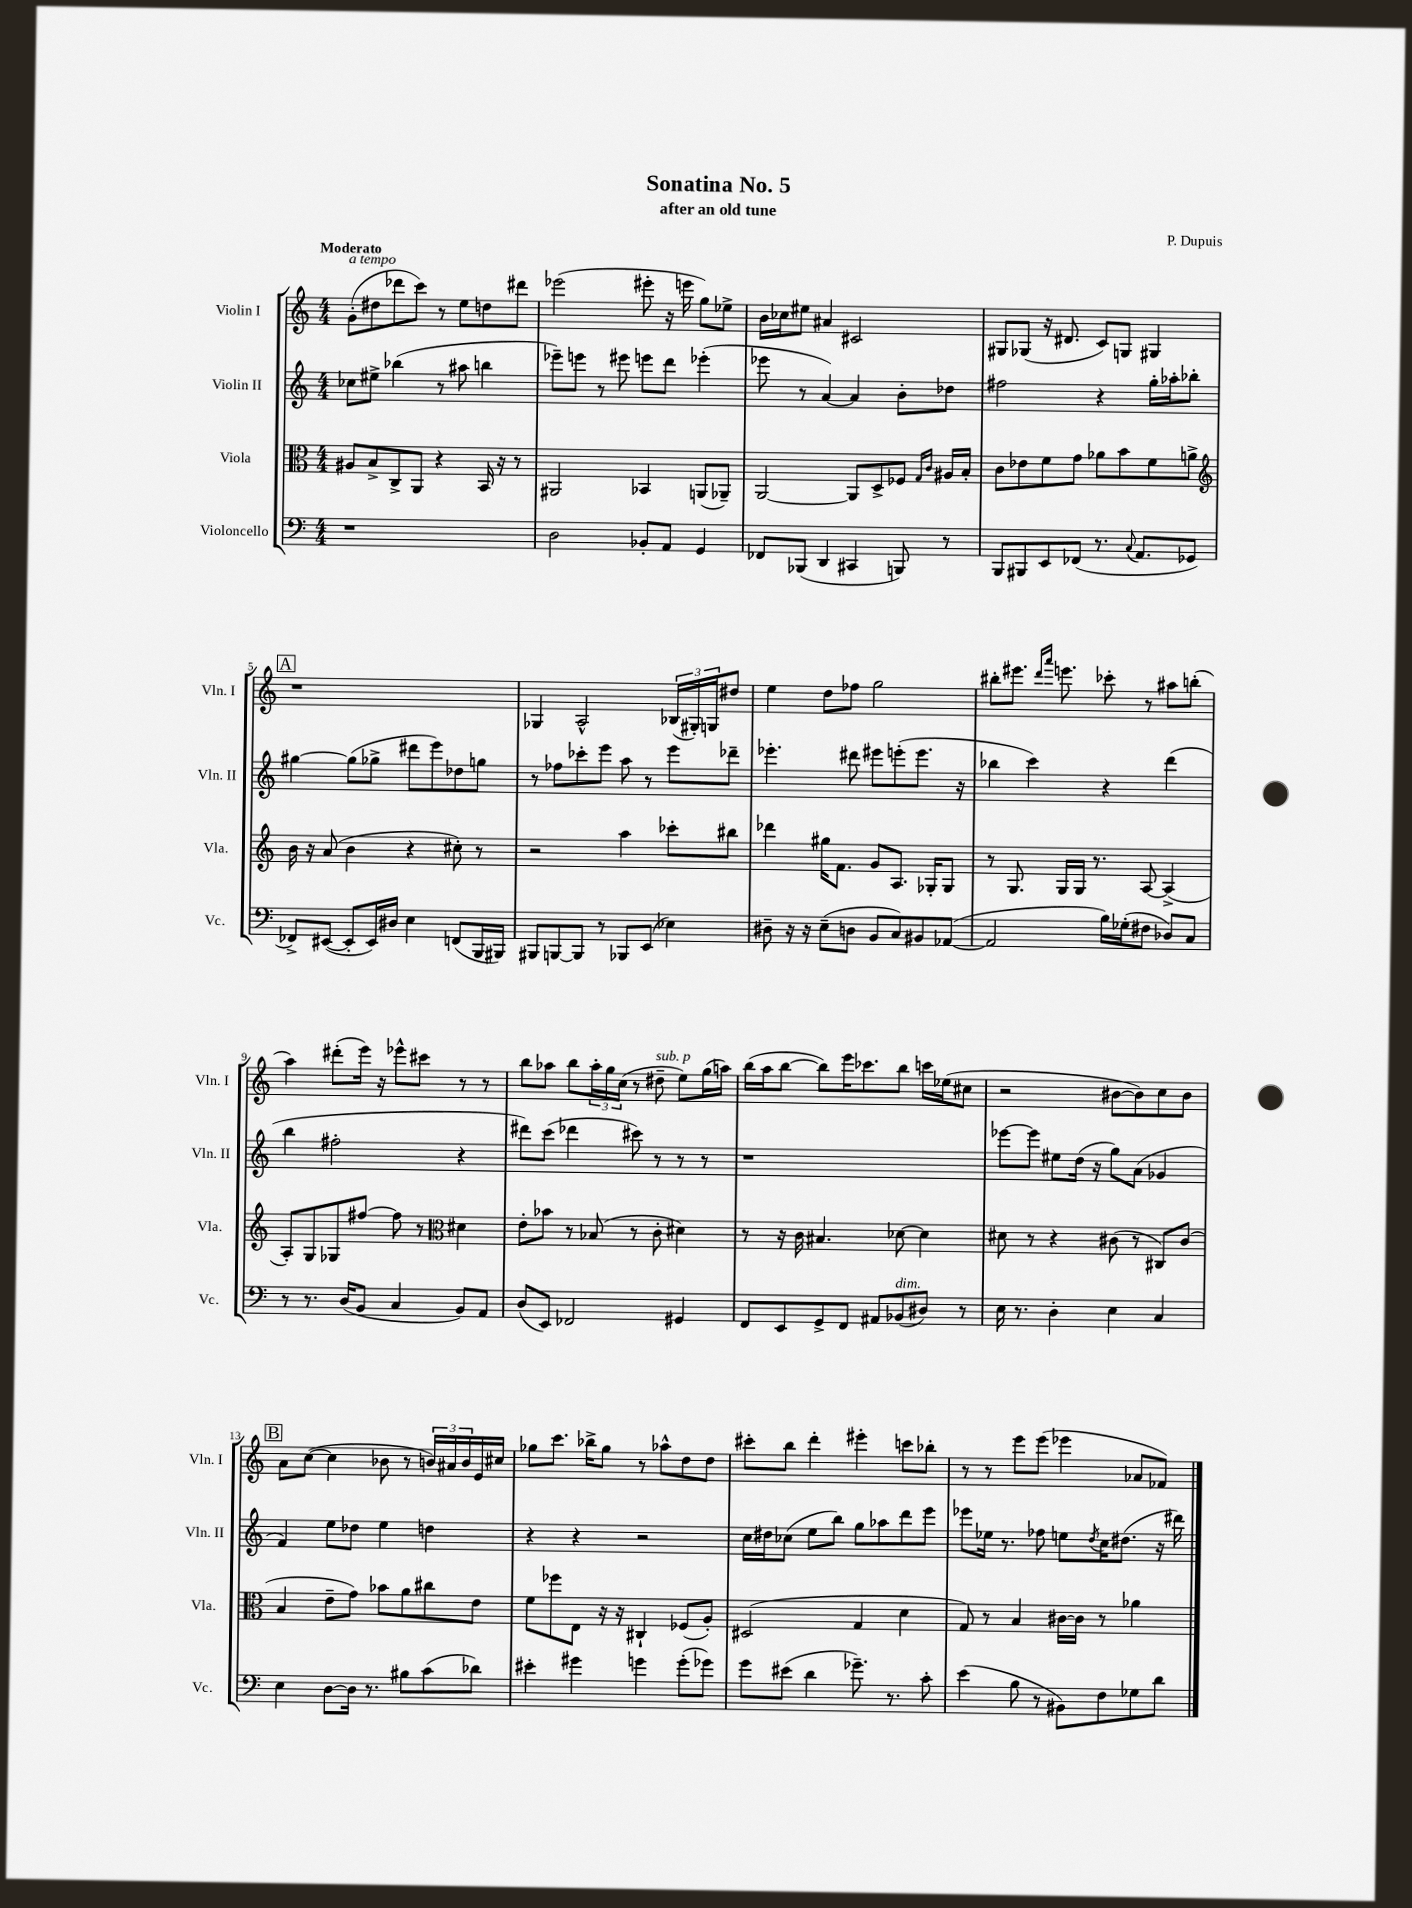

**kern	**kern	**kern	**kern
*part4	*part3	*part2	*part1
*staff4	*staff3	*staff2	*staff1
*I"Violoncello	*I"Viola	*I"Violin II	*I"Violin I
*I'Vc.	*I'Vla.	*I'Vln. II	*I'Vln. I
*clefF4	*clefC3	*clefG2	*clefG2
*k[]	*k[]	*k[]	*k[]
*M4/4	*M4/4	*M4/4	*M4/4
=1	=1	=1	=1
!	!	!	!LO:TX:a:B:t=Moderato
!	!	!	!LO:TX:a:i:t=a tempo
1r	8A#X/L	8cc-X\L	(8g'\L
.	8B^/	8ee#X^\J	8dd#X\
.	8C^/	(4bb-X\	8ddd-X\
.	8AA/J	.	8ccc\J)
.	4r	8r	8r
.	.	8aa#X\	8ee\L
.	16BB/	4bbn\	8ddn\
.	16r	.	.
.	8r	.	8ddd#X\J
=2	=2	=2	=2
2D\	2AA#X/	8eee-X~\L)	(2eee-X\
.	.	8eeen\J	.
.	.	8r	.
.	.	8eee#X\	.
8BB-X'/L	4BB-X/	8eeen\L	8eee#X'\
8AA/J	.	8ddd\J	16r
.	.	.	16eeen\
4GG/	(8AAn/L	(4eee-X'\	8gg\L)
.	8AA-X~/J)	.	8ee-X^\J
=3	=3	=3	=3
8FF-X/L	[2AA/	8eee-X\	16b\LL
.	.	.	16cc-X\J
(8BBB-X/J	.	8r	8ee#X\J
4DD/	.	[4a/)	4a#X/
4CC#X/	8AA/L]	4a/]	2c#X/
.	8D^/	.	.
8BBBn/)	8F-X/J	8b'\L	.
.	16qqG/LL	.	.
.	16qqc/JJ	.	.
8r	16A#X/LL	8dd-X\J	.
.	16B'/JJ	.	.
=4	=4	=4	=4
8BBB/L	8c\L	2ff#X\	8G#X/L
8BBB#X/	8e-X\	.	(8G-X/J
8EE/	8f\	.	16r
.	.	.	8.d#X/
(8FF-X/J	8g\J	.	.
8.r	8a-X\L	4r	8c/L)
.	8b\	.	8Gn/J
8qqC/	.	.	.
8.AA/L	.	.	.
.	8f\	16gg'\LL	4G#X/
.	.	16aa-X'\J	.
8GG-X/J	8an^\J	8bb-X'\J	.
!!LO:LB:g=z
!!LO:REH:place=s1:t=A
=5	=5	=5	=5
*	*clefG2	*	*
8FF-X^/L)	16b\	[4gg#X\	1r
.	16r	.	.
([8EE#X/J	(8a/	.	.
8EE#'/L]	4b\	(8gg#\L]	.
16EE#/L)	.	8gg-X^\J	.
16D#X/JJ	.	.	.
4E\	4r	8ddd#X\L	.
.	.	8eee\)	.
(8FFn/L	8cc#X'\)	8dd-X\	.
16BBB/L	8r	8ggn\J	.
16BBB#X/JJ)	.	.	.
=6	=6	=6	=6
8BBB#X/L	2r	8r	4G-X/
[8BBBn/	.	8ff-X\L	.
8BBB/J]	.	8ccc-X'\	2A^^/
8r	.	8eee\J	.
8BBB-X/L	4aa\	8aa\	.
(8EE/J	.	8r	.
4E-X\)	8ccc-X'\L	8eee\L	(24B-X/LL
.	.	.	24G#X'/)
.	.	.	24Gn/J
.	8bb#X\J	8ddd-X~\J	8dd#X/J
=7	=7	=7	=7
8D#X~\	4ddd-X\	4.eee-X'\	4ee\
16r	.	.	.
16r	.	.	.
(8E~\L	16gg#X\KL	.	8dd\L
.	8.f\J	.	.
8Dn\J	.	8ddd#X\	8ff-X\J
8BB/L	8g/L	8eee#X\L	2gg\
8C/)	8.A/J	(8eeen'\	.
8BB#X/	.	8.eee\J	.
.	16G-X'/KL	.	.
([8AA-X/J	8G-/J	.	.
.	.	16r	.
=8	=8	=8	=8
2AA-/]	8r	4bb-X\	8bb#X'\L
.	8.G/	.	8.eee#X\J
.	.	4ccc\)	.
.	.	.	16qqddd/LL
.	.	.	16qqaaa/JJ
.	16G/LL	.	8.eeen\
.	16G/JJ	.	.
.	8.r	.	.
16B\LL)	.	4r	8ccc-X'\
(16G-X'\J	.	.	.
8F#X\J	[8A/	.	8r
8D-X/L)	(4A^/]	(4ddd\	8aa#X\L
8C/J	.	.	(8bbn'\J
!!LO:LB:g=z
=9	=9	=9	=9
8r	8A'/L)	4bb\	4aa\)
8.r	8G/	.	.
.	8G-X/	2ff#X'\	(8ddd#X'\L
(16D/KL	.	.	.
8BB/J	[8ff#X/J	.	16eee\Jk)
.	.	.	16r
4C/	8ff#\]	.	8eee-X^^\L
.	8r	.	8ccc#X\J
*	*clefC3	*	*
8BB/L)	4d#X\	4r	8r
8AA/J	.	.	8r
=10	=10	=10	=10
(8D/L	8e'\L	8ddd#X\L)	8bb\L
8EE/J)	8b-X\J	(8ccc\J	8aa-X\J
2FF-X/	8r	4ddd-X\	8bb\L
.	(8B-X/	.	24aa-'\L
.	.	.	24gg\
.	.	.	(24cc\JJ
.	8r	8ccc#X\)	8r
!	!	!	!LO:TX:a:i:t=sub. p
.	8c'\	8r	8dd#X~\
4GG#X/	4d#X\)	8r	8ee\L)
.	.	8r	(16gg\L
.	.	.	16aan\JJ)
=11	=11	=11	=11
8FF/L	8r	1r	(16bb\LL
.	.	.	16aa\J
8EE/	16r	.	[8bb\J
.	16c\	.	.
8GG^/	4.B#X/	.	8bb\L])
8FF/J	.	.	16eee\K
.	.	.	8.ccc-X\
8AA#X/L	.	.	.
!LO:TX:a:i:t=dim.	!	!	!
(8BB-X/	[8d-X\	.	8bb\J
8D#X/J)	4d-\]	.	16cccn\LL
.	.	.	(16ee-X\J
8r	.	.	8cc#X\J
=12	=12	=12	=12
16E\	8d#X\	[8eee-X\L	2r
8.r	.	.	.
.	8r	8eee-\J]	.
4D'\	4r	8ee#X\L	.
.	.	(16dd\Jk	.
.	.	16r	.
4E\	(8c#X\	8gg\L)	[8b#X\L
.	8r	(8a\J	8b#\])
4C/	8C#X/L)	4g-X/	8cc\
.	(8c#/J	.	8b#\J
!!LO:LB:g=z
!!LO:REH:place=s1:t=B
=13	=13	=13	=13
4E\	4B/	4f/)	8a\L
.	.	.	([8cc\J
[8D\L	8e~\L	8ee\L	4cc\]
16D\Jk]	8g\J)	8dd-X\J	.
8.r	.	.	.
.	8b-X\L	4ee\	8b-X\
8B#X\L	8a\	.	8r
(8c\	8cc#X\	4ddn\	24bn/LL)
.	.	.	24a#X/
.	.	.	24b/
8d-X\J)	8e\J	.	16e/
.	.	.	16cc#X/JJ
=14	=14	=14	=14
4e#X'\	8f\L	4r	8gg-X\L
.	8ff-X\	.	8.ccc\J
4g#X\	8E\J	4r	.
.	.	.	16bb-X^\KL
.	16r	.	8gg-\J
.	16r	.	.
4gn\	4C#X`/	2r	8r
.	.	.	8aa-X^^\L
(8g'\L	(8F-X/L	.	8dd\
8g-X\J)	8A'/J)	.	8dd\J
=15	=15	=15	=15
8g\L	(2D#X/	16cc\LL	8ccc#X'\L
.	.	16dd#X\J	.
(8e#X\J	.	(8cc-X\J	8bb\J
4d\	.	8ee\L	4ddd'\
.	.	8bb\J)	.
8.g-X~\)	4G/	8gg\L	4eee#X'\
.	.	8aa-X\	.
8.r	.	.	.
.	4d\	8ddd\	8cccn\L
8c'\	.	8eee\J	8bb-X'\J
=16	=16	=16	=16
(4e\	8G/)	8eee-X\L	8r
.	8r	16ee-X\Jk	8r
.	.	8.r	.
8B\	4B/	.	8eee\L
8r	.	8ff-X\	(8eee\J
8BB#X\L)	[16c#X\LL	8een\L	4eee-X\
.	16c#\JJ]	.	.
.	.	8qdd/	.
8F\	8r	16cc\K	.
.	.	(8.dd#X\J	.
8G-X\	4a-X\	.	8a-X/L
8d\J	.	16r	8f-X/J)
.	.	16ddd#X\)	.
==	==	==	==
*-	*-	*-	*-
